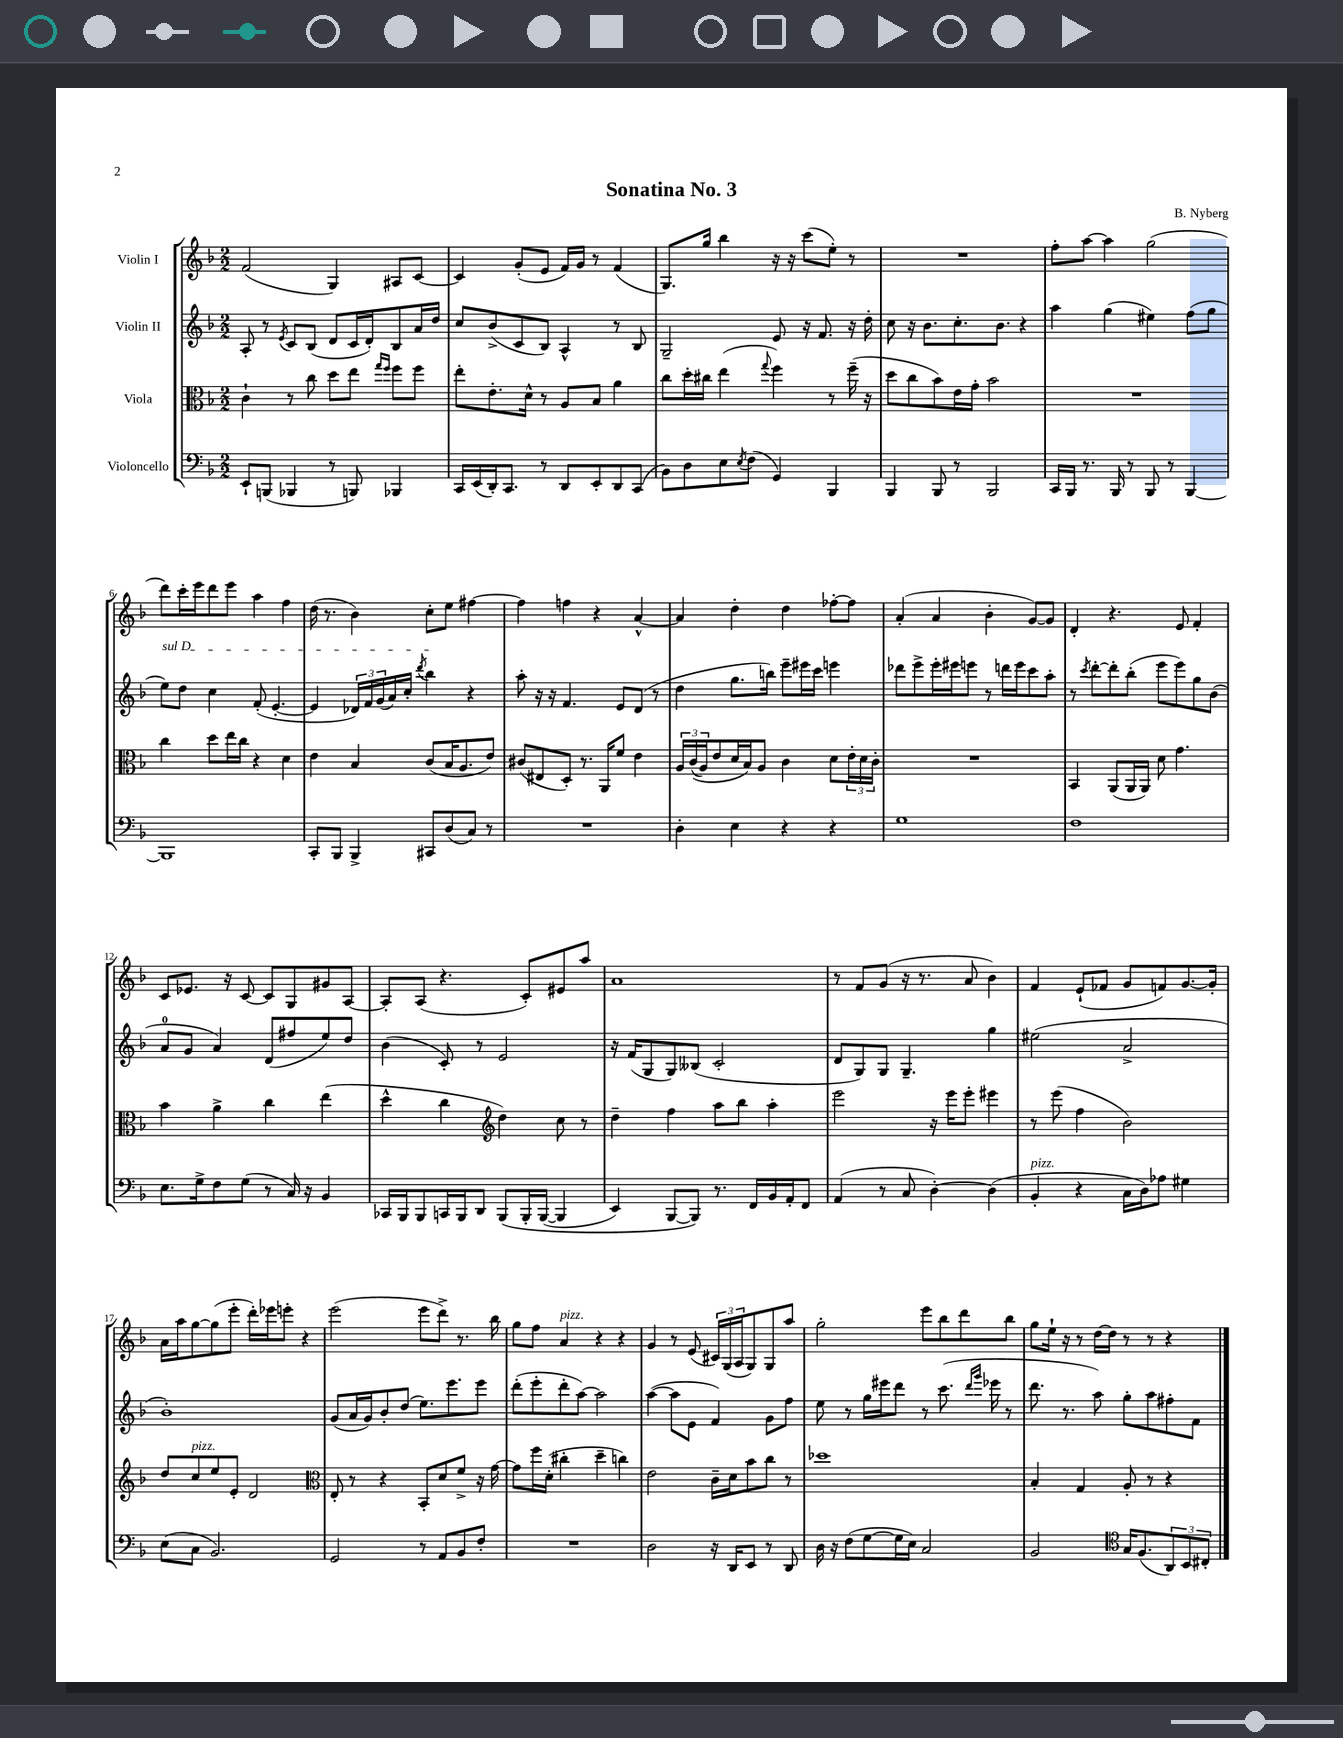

**kern	**kern	**kern	**kern
*part4	*part3	*part2	*part1
*staff4	*staff3	*staff2	*staff1
*I"Violoncello	*I"Viola	*I"Violin II	*I"Violin I
*clefF4	*clefC3	*clefG2	*clefG2
*k[b-]	*k[b-]	*k[b-]	*k[b-]
*M2/2	*M2/2	*M2/2	*M2/2
=1	=1	=1	=1
8EE`/L	4c`\	8A'/	(2f/
(8BBBn/J	.	8r	.
.	.	8qe/	.
4BBB-X/	8r	8c/L	.
.	8cc\	(8B-/J	.
8r	8dd\L	8d/L	4G/)
8BBBn/)	8ee\J	16c/L	.
.	.	16d'/J)	.
.	16qqgg/LL	.	.
.	16qqff/JJ	.	.
4BBB-X/	8ff\L	8B-/	8A#X/L
.	8ff\J	16a/L	[8c/J
.	.	16dd/JJ	.
=2	=2	=2	=2
16CC/LL	8ee'\L	8cc/L	4c/]
(16EE/	.	.	.
16DD'/J)	8.e'\	(8b-^/	.
8.CC/J	.	.	.
.	.	8c/	(8g'/L
.	16d^^\Jk	.	.
8r	8r	8B-/J)	8e/J
8DD/L	8A/L	4A^^/	16f/LL)
.	.	.	16g/JJ
8EE'/	8B-/J	.	8r
8DD/	4a\	8r	(4f/
(8CC/J	.	8B-/	.
=3	=3	=3	=3
8BB-\L)	8cc\L	2G~/	8.G/L)
8D\	16dd'\L	.	.
.	16cc#X\JJ	.	16gg/Jk
8E\	(4ee\	.	4bb-\
8qE/	.	.	.
(8F\J	.	.	.
.	8qqgg/	.	.
4GG/)	4ff\)	8e/	16r
.	.	.	16r
.	.	16r	(8ccc\L
.	.	8.f/	.
4BBB-/	8r	.	8ee'\J)
.	(16ff~\	16r	8r
.	16r	16dd'\	.
=4	=4	=4	=4
4BBB-/	8dd\L	8cc\	1r
.	8cc\	16r	.
.	.	8.b-\L	.
8BBB-/	8b-\)	.	.
8r	16e\L	8.cc'\	.
.	16g'\JJ	.	.
2BBB-/	2b-\	.	.
.	.	8.b-\J	.
.	.	4r	.
=5	=5	=5	=5
16CC/LL	1r	4aa\	8ff'\L
16BBB-/JJ	.	.	.
8.r	.	.	[8aa\J
.	.	(4gg\	4aa\]
16BBB-/	.	.	.
8r	.	.	.
8BBB-/	.	4ee#X\)	(2gg\
8r	.	.	.
[4BBB-/	.	(8ff\L	.
.	.	8gg\J	.
!!LO:LB:g=z
=6	=6	=6	=6
!	!	!LO:TX:a:i:t=sul D	!
1BBB-]	4cc\	8ee\L)	8ddd\L)
.	.	8dd\J	16ccc'\L
.	.	.	16eee\J
.	8dd\L	4cc\	8ddd\
.	16ee\L	.	8eee\J
.	16cc\JJ	.	.
.	4r	(8f'/	4aa\
.	.	[4.e'/	.
.	4d\	.	4ff\
=7	=7	=7	=7
8CC'/L	4e\	4e/]	(16dd\
.	.	.	8.r
8BBB-/J	.	.	.
4BBB-^/	4B-/	24d-X/LL)	4b-\)
.	.	24f/	.
.	.	(24g/	.
.	.	16a/)	.
.	.	16cc'/JJ	.
.	.	8qddd/	.
8CC#X/L	(8c/L	4bb-\	8cc'\L
(8D/	16B-/K	.	8ee\J
.	8.A/	.	.
8C/J)	.	4r	[4ff#X\
8r	8e/J)	.	.
=8	=8	=8	=8
1r	(8c#X/L	8aa'\	4ff#\]
.	8E#X/	16r	.
.	.	16r	.
.	8D'/J)	4.f/	4ffn\
.	8.r	.	.
.	.	.	4r
.	16AA/KL	.	.
.	8f/J	8e/L	.
.	4e\	(8d/J	[4a^^/
.	.	8r	.
=9	=9	=9	=9
4D'\	24A/LL	4dd\	4a/]
.	((24c/	.	.
.	24A/J)	.	.
.	8e/	.	.
4E\	16d/L	8.gg\L	4dd'\
.	16B-/J)	.	.
.	8A/J	.	.
.	.	16bbn\Jk)	.
4r	4c\	8eee~\L	4dd\
.	.	16eee#X\L	.
.	.	16ccc\JJ	.
4r	8d\L	4eeen\	[8ff-X'\L
.	24e'\L	.	8ff-\J]
.	24d\	.	.
.	24c'\JJ	.	.
=10	=10	=10	=10
1G	1r	8ddd-X\L	(4a'/
.	.	8eee^\	.
.	.	16eee'\L	4a/
.	.	16eee#X\J	.
.	.	8eeen\J	.
.	.	8r	4b-'\
.	.	16dddn\LL	.
.	.	16eee\J	.
.	.	8ccc\	[8g/L)
.	.	8aa'\J	8g/J]
=11	=11	=11	=11
1F	4BB-/	8r	4d'/
.	.	8qccc/	.
.	.	[8ddd'\L	.
.	(8AA/L	8ddd'\]	4.r
.	16AA/L	(8bb-'\J	.
.	16AA/JJ)	.	.
.	8d\	8eee\L	.
.	4.g\	8eee\)	8e/
.	.	8gg\	4f'/
.	.	(8b-\J	.
!!LO:LB:g=z
=12	=12	=12	=12
8.E\L	4b-\	8a/L	8c/L
.	.	8g/J	8.e-X/J
16G^\k	.	.	.
8F\	4a^\	4a/)	.
.	.	.	16r
(8G\J	.	.	[8c/
8r	4cc\	(8d/L	8c/L]
16C/)	.	8ff#X/	8G/
16r	.	.	.
4BB-/	(4ee\	8ee/)	8g#X/
.	.	8dd/J	[8A/J
=13	=13	=13	=13
16CC-X/LL	4dd^^\	(4b-\	8A'/L]
16BBB-/J	.	.	.
8BBB-/	.	.	(8A/J
16CCn/L	4cc\	8c'/)	4.r
16BBB-/J	.	.	.
8DD/J	.	8r	.
*	*clefG2	*	*
(8BBB-/L	4dd\)	2e/	.
16BBB-'/L	.	.	8c'/L)
([16BBB-/JJ	.	.	.
4BBB-/]	8cc\	.	8e#X/
.	8r	.	8aa/J
=14	=14	=14	=14
4EE/)	4dd~\	16r	1a
.	.	(16f/KL	.
.	.	8G/	.
[8BBB-/L	4ff\	8G/)	.
8BBB-/J])	.	(8B--X/J	.
8.r	8aa\L	2c'/	.
.	8bb-\J	.	.
16FF/LL	.	.	.
16BB-/	4aa'\	.	.
16AA'/J	.	.	.
8FF/J	.	.	.
=15	=15	=15	=15
(4AA/	2eee\	8d/L	8r
.	.	8G/)	8f/L
8r	.	8G/J	(8g/J
8C/	.	4.G~/	16r
.	.	.	8.r
[4D'\)	16r	.	.
.	16eee\KL	.	.
.	8eee'\J	.	8a/
(4D\]	4eee#X\	4gg\	4b-\)
=16	=16	=16	=16
!LO:TX:a:i:t=pizz.	!	!	!
4BB-'/	8r	(2ee#X\	4f/
.	(8eee\	.	.
4r	4ff\	.	(8e`/L
.	.	.	8f-X/J
16C\LL	2b-\)	2a^/	8g/L
16D\J)	.	.	.
8A-X\J	.	.	8fn/)
4G#X\	.	.	[8.g/
.	.	.	16g'/Jk]
!!LO:LB:g=z
=17	=17	=17	=17
(8E\L	8dd/L	1b-')	16a\LL
.	.	.	16aa\J
!	!LO:TX:a:i:t=pizz.	!	!
8C\J	8cc/	.	[8gg\
2.BB-/)	8ee/	.	(8gg\]
.	8e'/J	.	8eee'\J
.	2d/	.	16ddd'\LL)
.	.	.	16eee-X\J
.	.	.	8eeen'\J
.	.	.	4r
=18	=18	=18	=18
*	*clefC3	*	*
2GG/	8E'/	(8g/L	(2eee\
.	8r	16a/L	.
.	.	16g/J)	.
.	4r	8b-'/	.
.	.	(8dd/J	.
8r	8BB-'/L	8.ee\L)	8eee\L
8AA/L	8d/	.	8ddd^\J)
.	.	8.eee\	.
8BB-/	8f^/J	.	8.r
8F'/J	16r	8eee\J	.
.	[16g\	.	16bb-\
=19	=19	=19	=19
1r	8g\L]	(8ddd'\L	8gg\L
.	16ff\L	8eee'\	8ff\J
.	(16d'\JJ	.	.
!	!	!	!LO:TX:a:i:t=pizz.
.	4cc#X'\	8ddd'\	4a/
.	.	[8aa\J)	.
.	4dd~\	2aa\]	4r
.	4ccn\)	.	4r
=20	=20	=20	=20
2D\	2e\	([4aa\	4g/
.	.	8aa\L]	8r
.	.	8e\J	(8e/
16r	16c~\LL	4f/)	24c#X/LL)
.	.	.	(24G/
16DD/KL	16d\J	.	.
.	.	.	24A/J
8EE/J	8b-\	.	8G/)
8r	8cc\J	8g\L	8G/
8DD/	8r	8ff\J	8aa/J
=21	=21	=21	=21
16D\	1dd-X	8ee\	2gg'\
16r	.	.	.
(8F\L	.	8r	.
[8G\	.	16gg\LL	.
.	.	16eee#X\J	.
16G\L]	.	8ddd\J	.
16E\JJ)	.	.	.
2C/	.	8r	8eee\L
.	.	(8.ccc\	8bb-\
.	.	.	8ddd\
.	.	16qqddd/LL	.
.	.	16qqggg/JJ	.
.	.	16eee-X\	.
.	.	8r	8bb-\J
=22	=22	=22	=22
2BB-/	4B-'/	8.ddd\	8gg\L
.	.	.	16ee`\Jk
.	.	8.r	16r
.	4G/	.	8r
.	.	8aa\)	[16dd\LL
.	.	.	16dd\JJ]
*clefC4	*	*	*
16G/KL	8A'/	8gg'\L	8r
(8.F/	.	.	.
.	8r	8aa\	8r
12AA/)	4r	8ff#X'\	4r
12BB-/	.	.	.
.	.	8f\J	.
12C#X'/J	.	.	.
==	==	==	==
*-	*-	*-	*-
